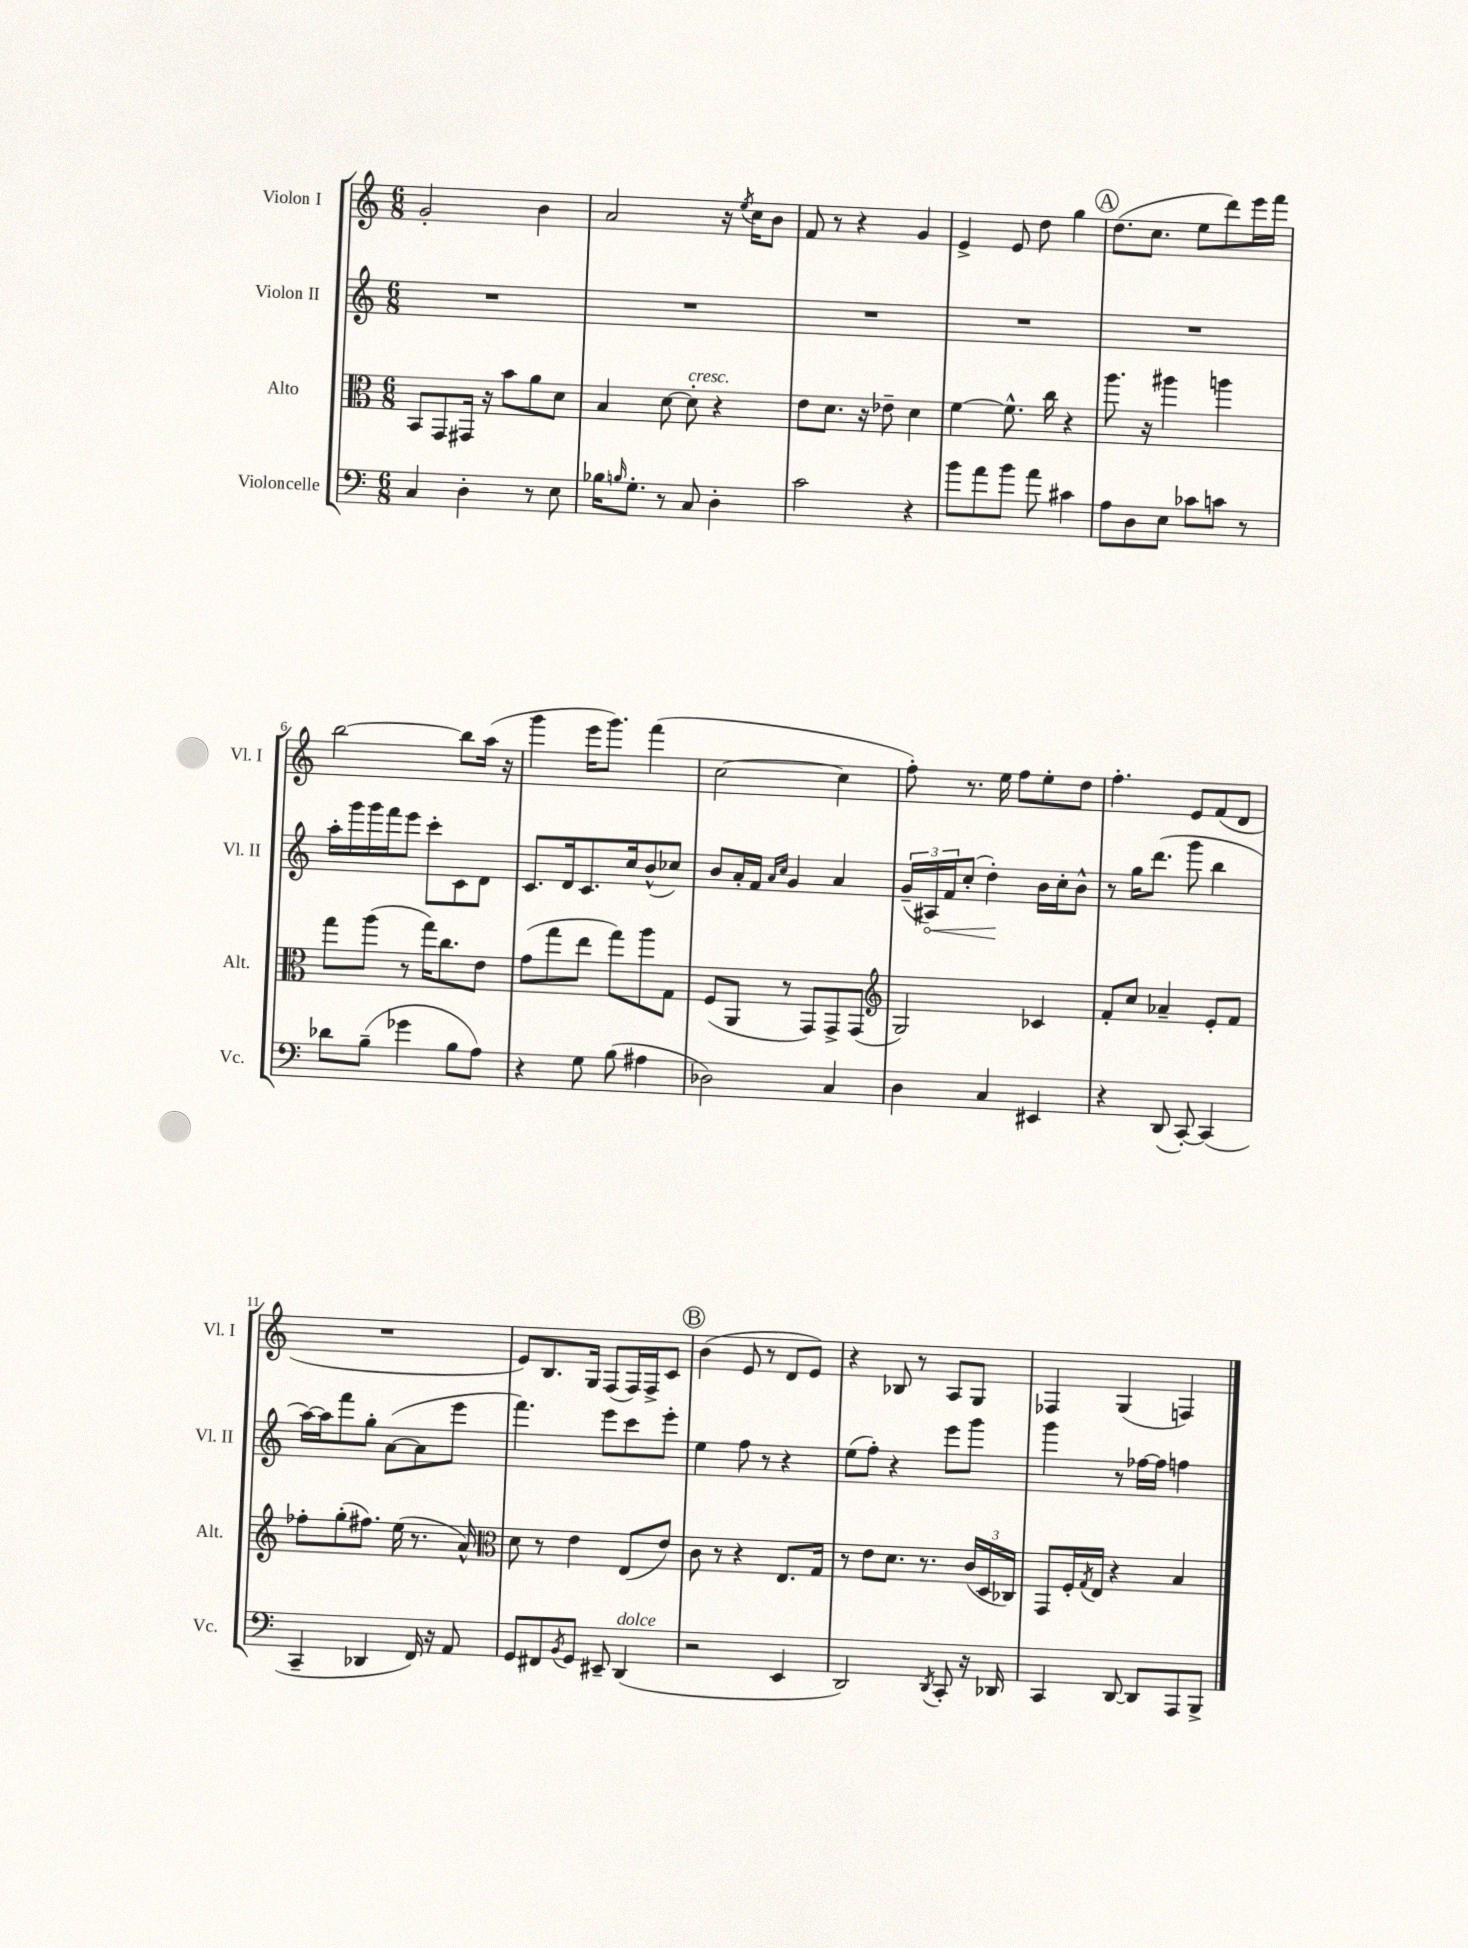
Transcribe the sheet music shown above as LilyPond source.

<<
\new StaffGroup <<
\new Staff = "s0" \with { instrumentName = "Violon I" shortInstrumentName = "Vl. I" } {
    \clef treble \key c \major \numericTimeSignature \time 6/8
    g'2-. b'4 |
    a'2 r16 \acciaccatura { e''8 } c''16 b'8 |
    f'8 r8 r4 g'4 |
    e'4-> e'8 d''8 g''4 |
    \mark \markup { \circle "A" } d''8.( c''8. e''8 d'''8) e'''16 f'''16 |
    b''2~ b''8 a''16( r16 |
    g'''4 e'''16 g'''8.) f'''4( |
    c''2~ c''4 |
    f''8-.) r8. e''16 f''8 e''8-. d''8 |
    f''4.-. e'8 f'8( d'8 |
    R2. |
    e'8) b8. g16 f8( f16) f16-> c'8 |
    \mark \markup { \circle "B" } b'4( e'8 r8 d'8 e'8) |
    r4 bes8 r8 a8 g8 |
    fes4 g4( f4) \bar "|." |
}
\new Staff = "s1" \with { instrumentName = "Violon II" shortInstrumentName = "Vl. II" } {
    \clef treble \key c \major \numericTimeSignature \time 6/8
    R2. |
    R2. |
    R2. |
    R2. |
    \mark \markup { \circle "A" } R2. |
    a''16-. g'''16 g'''16 f'''16 e'''8 c'''8-. c'8 d'8 |
    c'8. d'16 c'8. c''16 b'8-^( ces''8) |
    b'8 a'16-. f'16 \grace { a'16 c''16 } g'4 a'4 |
    \tuplet 3/2 { g'16--( \once \override Hairpin.circled-tip = ##t ais16\<) f'16 } c''8-.( d''4-.\!) b'16 c''16-. b'8-^ |
    r8 g''16 d'''8.( g'''8 b''4 |
    a''16~) a''16 f'''8 g''8-. a'8~( a'8 e'''8 |
    f'''4.) e'''8 c'''8 e'''8-. |
    \mark \markup { \circle "B" } e''4 f''8 r8 r4 |
    e''8( f''8-.) r4 e'''8 g'''8 |
    g'''4 r8 fes''16~ fes''16 f''4 \bar "|." |
}
\new Staff = "s2" \with { instrumentName = "Alto" shortInstrumentName = "Alt." } {
    \clef alto \key c \major \numericTimeSignature \time 6/8
    b,8 g,8 gis,16 r16 b'8 a'8 d'8 |
    b4 d'8~ d'8-.^\markup { \italic "cresc." } r4 |
    e'8 d'8. r16 ees'8-- d'4 |
    f'4~ f'8.-^ c''16 r4 |
    \mark \markup { \circle "A" } a''8. r16 ais''4 a''4 |
    g''8 a''8( r8 g''16) c''8. e'8 |
    g'8( g''8 e''8 g''8) a''8 g8 |
    f8( a,8 r8 g,8) g,8-> g,8( |
    \clef treble g2) ces'4 |
    f'8-. c''8 aes'4-- e'8-. f'8 |
    fes''8-. g''8-.( fis''8.) e''16( r8. a'16-^) |
    \clef alto d'8 r8 e'4 e8( e'8) |
    \mark \markup { \circle "B" } c'8 r8 r4 e8. g16 |
    r8 e'8 d'8. r8. \tuplet 3/2 { c'16( d16 ces16) } |
    g,8 f16-. \acciaccatura { g8 } e16 r4 b4 \bar "|." |
}
\new Staff = "s3" \with { instrumentName = "Violoncelle" shortInstrumentName = "Vc." } {
    \clef bass \key c \major \numericTimeSignature \time 6/8
    c4 d4-. r8 e8 |
    bes16 \grace { b16 } g8.-. r8 c8 d4-. |
    c'2 r4 |
    b'8 a'8 b'8 a'8 cis'4 |
    \mark \markup { \circle "A" } a8 d8 e8 ces'8 c'8 r8 |
    des'8 b8--( ges'4 b8 a8) |
    r4 g8 b8( ais4 |
    des2) c4 |
    d4 c4 eis,4 |
    r4 d,8( c,8~-.) c,4( |
    c,4-- des,4 f,16) r16 a,8 |
    g,8 fis,8 \acciaccatura { b,8 } g,8 eis,8-- d,4^\markup { \italic "dolce" }( |
    \mark \markup { \circle "B" } r2 e,4 |
    d,2) \acciaccatura { d,8 } c,8-. r16 des,16 |
    c,4 d,8~ d,8 a,,8 b,,8-> \bar "|." |
}
>>
>>
